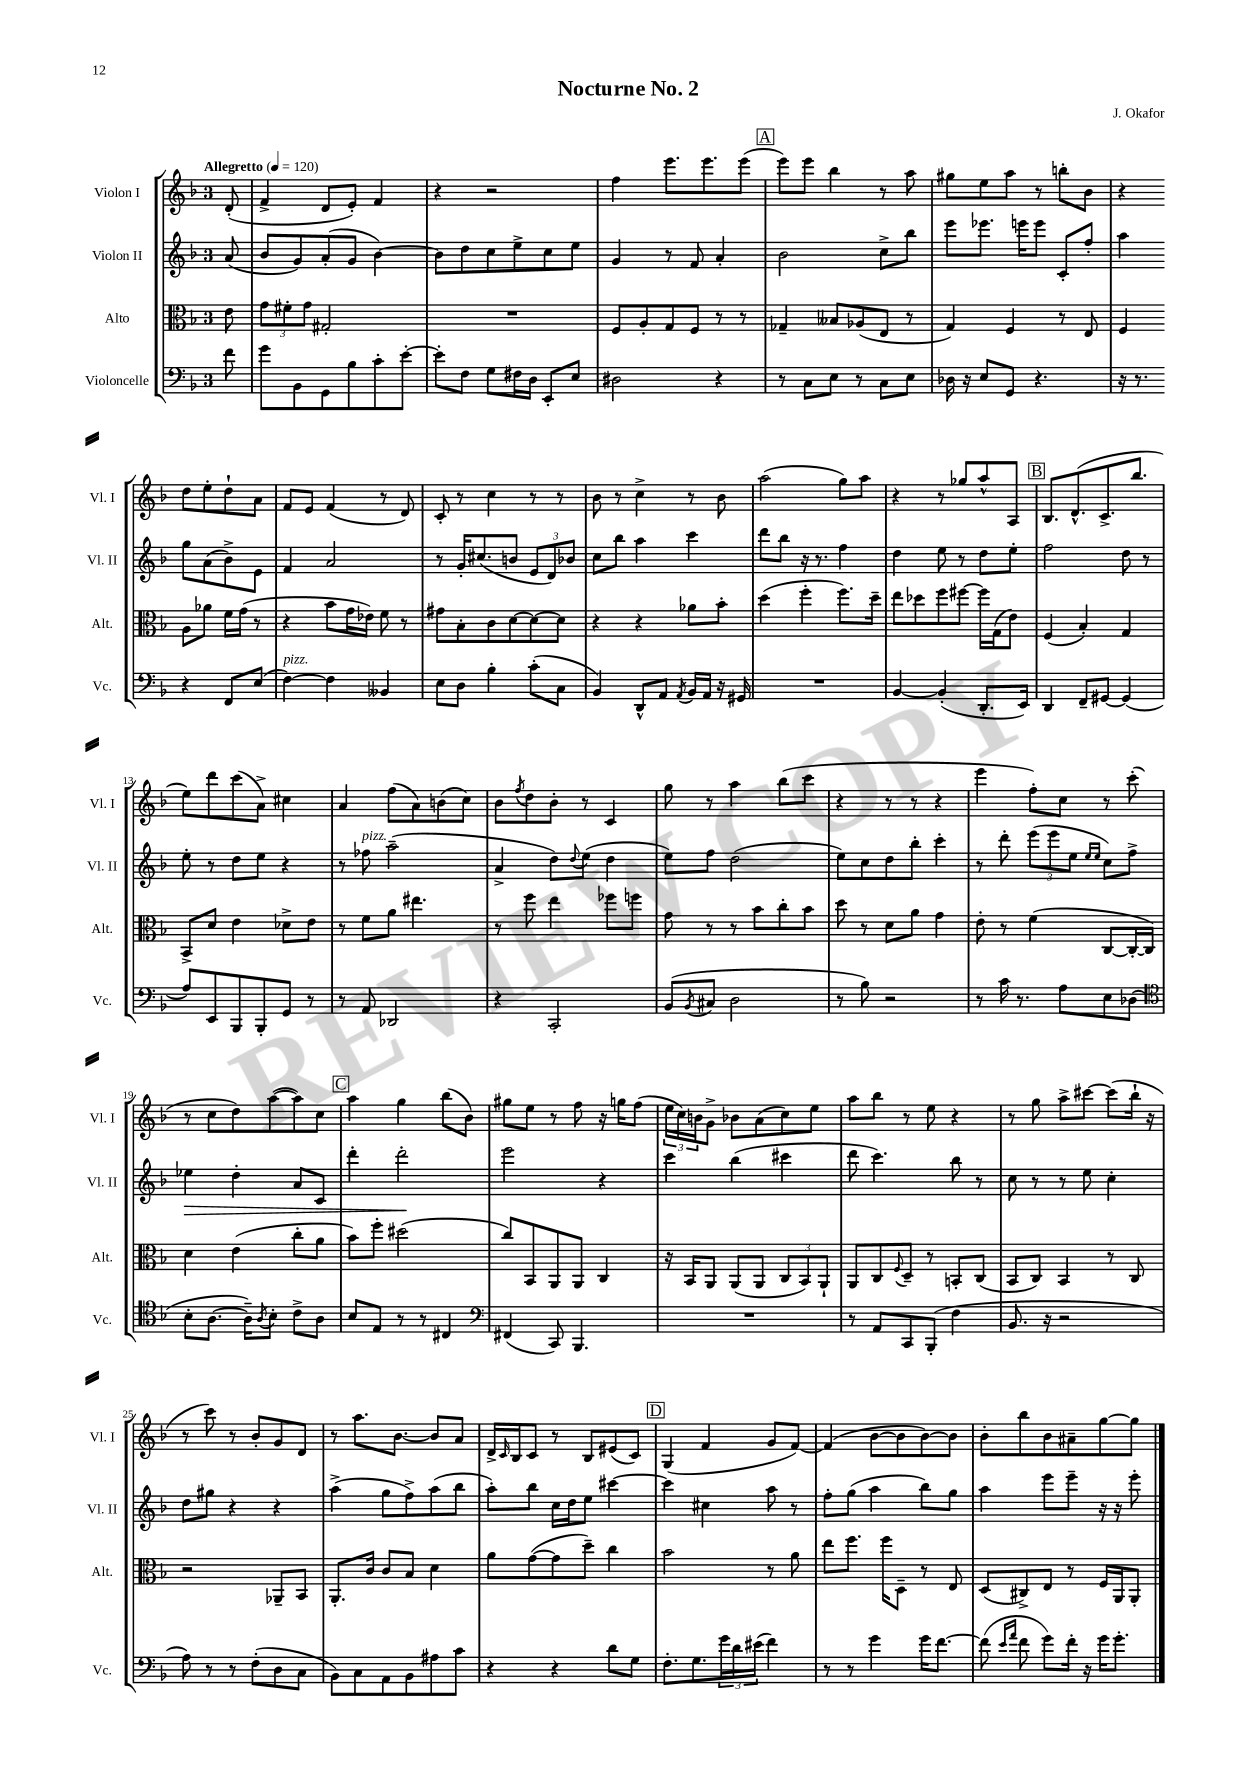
\header { title = "Nocturne No. 2" composer = "J. Okafor" }
<<
\new StaffGroup <<
\new Staff = "s0" \with { instrumentName = "Violon I" shortInstrumentName = "Vl. I" } {
    \clef treble \key f \major \once \override Staff.TimeSignature.style = #'single-digit \time 3/4 \partial 8 \tempo "Allegretto" 4 = 120
    d'8-.( |
    f'4-> d'8 e'8-.) f'4 |
    r4 r2 |
    f''4 e'''8. e'''8. e'''8( |
    \mark \markup { \box "A" } e'''8) e'''8 bes''4 r8 a''8 |
    gis''8 e''8 a''8 r8 b''8-. bes'8 |
    r4 d''8 e''8-. d''8-! a'8 |
    f'8 e'8 f'4( r8 d'8) |
    c'8-. r8 c''4 r8 r8 |
    bes'8 r8 c''4-> r8 bes'8 |
    a''2( g''8) a''8 |
    r4 r8 ges''8 a''8-^ a8 |
    \mark \markup { \box "B" } bes8. d'8.-^( c'8.-> bes''8. |
    e''8) d'''8 c'''8( a'8->) cis''4 |
    a'4 f''8( a'8) b'8( c''8) |
    bes'8 \acciaccatura { f''8 } d''8 bes'8-. r8 c'4 |
    g''8 r8 a''4 bes''8( c'''8 |
    r4 r8 r8 r4 |
    e'''4 f''8-.) c''8 r8 c'''8-.( |
    r8 c''8 d''8) a''8~( a''8) c''8 |
    \mark \markup { \box "C" } a''4 g''4 bes''8( bes'8) |
    gis''8 e''8 r8 f''8 r16 g''16 f''8( |
    \tuplet 3/2 { e''16 c''16) b'16 } g'8-> bes'8 a'8( c''8) e''8 |
    a''8 bes''8 r8 e''8 r4 |
    r8 g''8 a''8-> cis'''8~ cis'''8( bes''16-! r16 |
    r8 c'''8) r8 bes'8-. g'8 d'8 |
    r8 a''8. bes'8.~ bes'8 a'8 |
    d'16-> \grace { c'16 } bes16 c'8 r8 bes8 eis'8( c'8) |
    \mark \markup { \box "D" } g4( f'4 g'8 f'8~) |
    f'4( bes'8~ bes'8 bes'8~) bes'8 |
    bes'8-. bes''8 bes'8 ais'8-- g''8~ g''8 \bar "|." |
}
\new Staff = "s1" \with { instrumentName = "Violon II" shortInstrumentName = "Vl. II" } {
    \clef treble \key f \major \once \override Staff.TimeSignature.style = #'single-digit \time 3/4 \partial 8
    a'8( |
    bes'8 g'8) a'8-.( g'8 bes'4~) |
    bes'8 d''8 c''8 e''8-> c''8 e''8 |
    g'4 r8 f'8 a'4-. |
    \mark \markup { \box "A" } bes'2 c''8-> bes''8 |
    e'''8 ees'''8. e'''16 e'''8 c'8-. f''8-. |
    a''4 g''8 a'8( bes'8->) e'8 |
    f'4 a'2 |
    r8 g'16-. cis''8.( b'8 \tuplet 3/2 { e'8 d'8) bes'8 } |
    c''8 bes''8 a''4 c'''4 |
    d'''8 bes''8 r16 r8. f''4 |
    d''4 e''8 r8 d''8 e''8-. |
    \mark \markup { \box "B" } f''2 d''8 r8 |
    e''8-. r8 d''8 e''8 r4 |
    r8 fes''8^\markup { \italic "pizz." } a''2--( |
    a'4-> d''8) \appoggiatura { d''8 } e''8( d''4 |
    e''8) f''8 d''2( |
    e''8) c''8 d''8 bes''8-. c'''4-. |
    r8 d'''8-. \tuplet 3/2 { e'''8( e'''8 e''8 } \grace { e''16 e''16 } c''8) f''8-> |
    ees''4\> d''4-. a'8 c'8 |
    \mark \markup { \box "C" } d'''4-. d'''2-.\! |
    e'''2 r4 |
    c'''4 bes''4( cis'''4 |
    d'''8 c'''4.) bes''8 r8 |
    c''8 r8 r8 e''8 c''4-. |
    d''8 gis''8 r4 r4 |
    a''4->( g''8 f''8->) a''8( bes''8 |
    a''8-.) bes''8 c''16 d''16 e''8 cis'''4~ |
    \mark \markup { \box "D" } cis'''4 cis''4 a''8 r8 |
    f''8-. g''8( a''4 bes''8) g''8 |
    a''4 e'''8 e'''8-- r16 r16 e'''8-. \bar "|." |
}
\new Staff = "s2" \with { instrumentName = "Alto" shortInstrumentName = "Alt." } {
    \clef alto \key f \major \once \override Staff.TimeSignature.style = #'single-digit \time 3/4 \partial 8
    e'8 |
    \tuplet 3/2 { g'8 fis'8-. g'8 } gis2-. |
    R2. |
    f8 a8-. g8 f8 r8 r8 |
    \mark \markup { \box "A" } ges4-- beses8 aes8( e8 r8 |
    g4) f4 r8 e8 |
    f4 a8 aes'8 f'16 g'16( r8 |
    r4 bes'8 g'16 ees'16) f'8 r8 |
    gis'8 bes8-. c'8 d'8~ d'8~ d'8 |
    r4 r4 aes'8 bes'8-. |
    d''4( f''4-. f''8.) d''16-- |
    e''8 des''8 f''8 fis''8~ fis''16 g16( e'8) |
    \mark \markup { \box "B" } f4( bes4-.) g4 |
    bes,8-> d'8 e'4 des'8-> e'8 |
    r8 f'8 a'8 eis''4. |
    r8 f''8 e''4 fes''8 f''8 |
    g'8 r8 r8 bes'8 c''8-. bes'8 |
    d''8 r8 d'8 a'8 g'4 |
    e'8-. r8 f'4( c8~ c16~-. c16) |
    d'4 e'4( c''8-. a'8 |
    \mark \markup { \box "C" } bes'8) f''8-. dis''2( |
    c''8) bes,8 a,8 a,8 c4 |
    r16 bes,16 a,8 a,8( a,8 \tuplet 3/2 { c8 bes,8) a,8-! } |
    a,8 c8 \appoggiatura { f8 } d8-- r8 b,8-. c8( |
    bes,8 c8) bes,4 r8 c8 |
    r2 aes,8-- bes,8 |
    a,8.-. c'16 c'8 bes8 d'4 |
    a'8 g'8~( g'8 d''8--) c''4 |
    \mark \markup { \box "D" } bes'2 r8 a'8 |
    e''8 f''8. f''16 d8-- r8 e8 |
    d8( cis8->) e8 r8 f16 a,16 a,8-. \bar "|." |
}
\new Staff = "s3" \with { instrumentName = "Violoncelle" shortInstrumentName = "Vc." } {
    \clef bass \key f \major \once \override Staff.TimeSignature.style = #'single-digit \time 3/4 \partial 8
    f'8 |
    g'8 bes,8 g,8 bes8 c'8-. e'8~-. |
    e'8-. f8 g8 fis16 d16 e,8-. e8 |
    dis2 r4 |
    \mark \markup { \box "A" } r8 c8 e8 r8 c8 e8 |
    des16 r16 e8 g,8 r4. |
    r16 r8. r4 f,8 e8( |
    f4~^\markup { \italic "pizz." }) f4 beses,4 |
    e8 d8 bes4-. c'8-.( c8 |
    bes,4) d,8-^ a,8 \acciaccatura { a,8 } bes,16 a,16 r16 gis,16 |
    R2. |
    bes,4~ bes,4-.( d,8.-. e,16) |
    \mark \markup { \box "B" } d,4 f,8-- gis,8~ gis,4( |
    a8) e,8 bes,,8 bes,,8-. g,8 r8 |
    r8 a,8 des,2 |
    r4 c,2-. |
    bes,8( \acciaccatura { bes,8 } cis8 d2 |
    r8 bes8) r2 |
    r8 c'16 r8. a8 e8 des8( |
    \clef tenor bes8-. a8.~ a16--) \acciaccatura { a8 } bes8-. c'8-> a8 |
    \mark \markup { \box "C" } bes8 e8 r8 r8 cis4 |
    \clef bass fis,4( c,8) bes,,4. |
    R2. |
    r8 a,8 c,8 bes,,8-.( f4 |
    bes,8. r16 r2 |
    a8) r8 r8 f8-.( d8 c8 |
    bes,8) c8 a,8 bes,8 ais8 c'8 |
    r4 r4 d'8 g8 |
    \mark \markup { \box "D" } f8.-. g8. \tuplet 3/2 { g'16 d'16 eis'16( } f'4) |
    r8 r8 g'4 g'16 f'8.~ |
    f'8( \grace { e'16 a'16 } f'8 g'8) f'16-. r16 g'16 g'8.-. \bar "|." |
}
>>
>>
